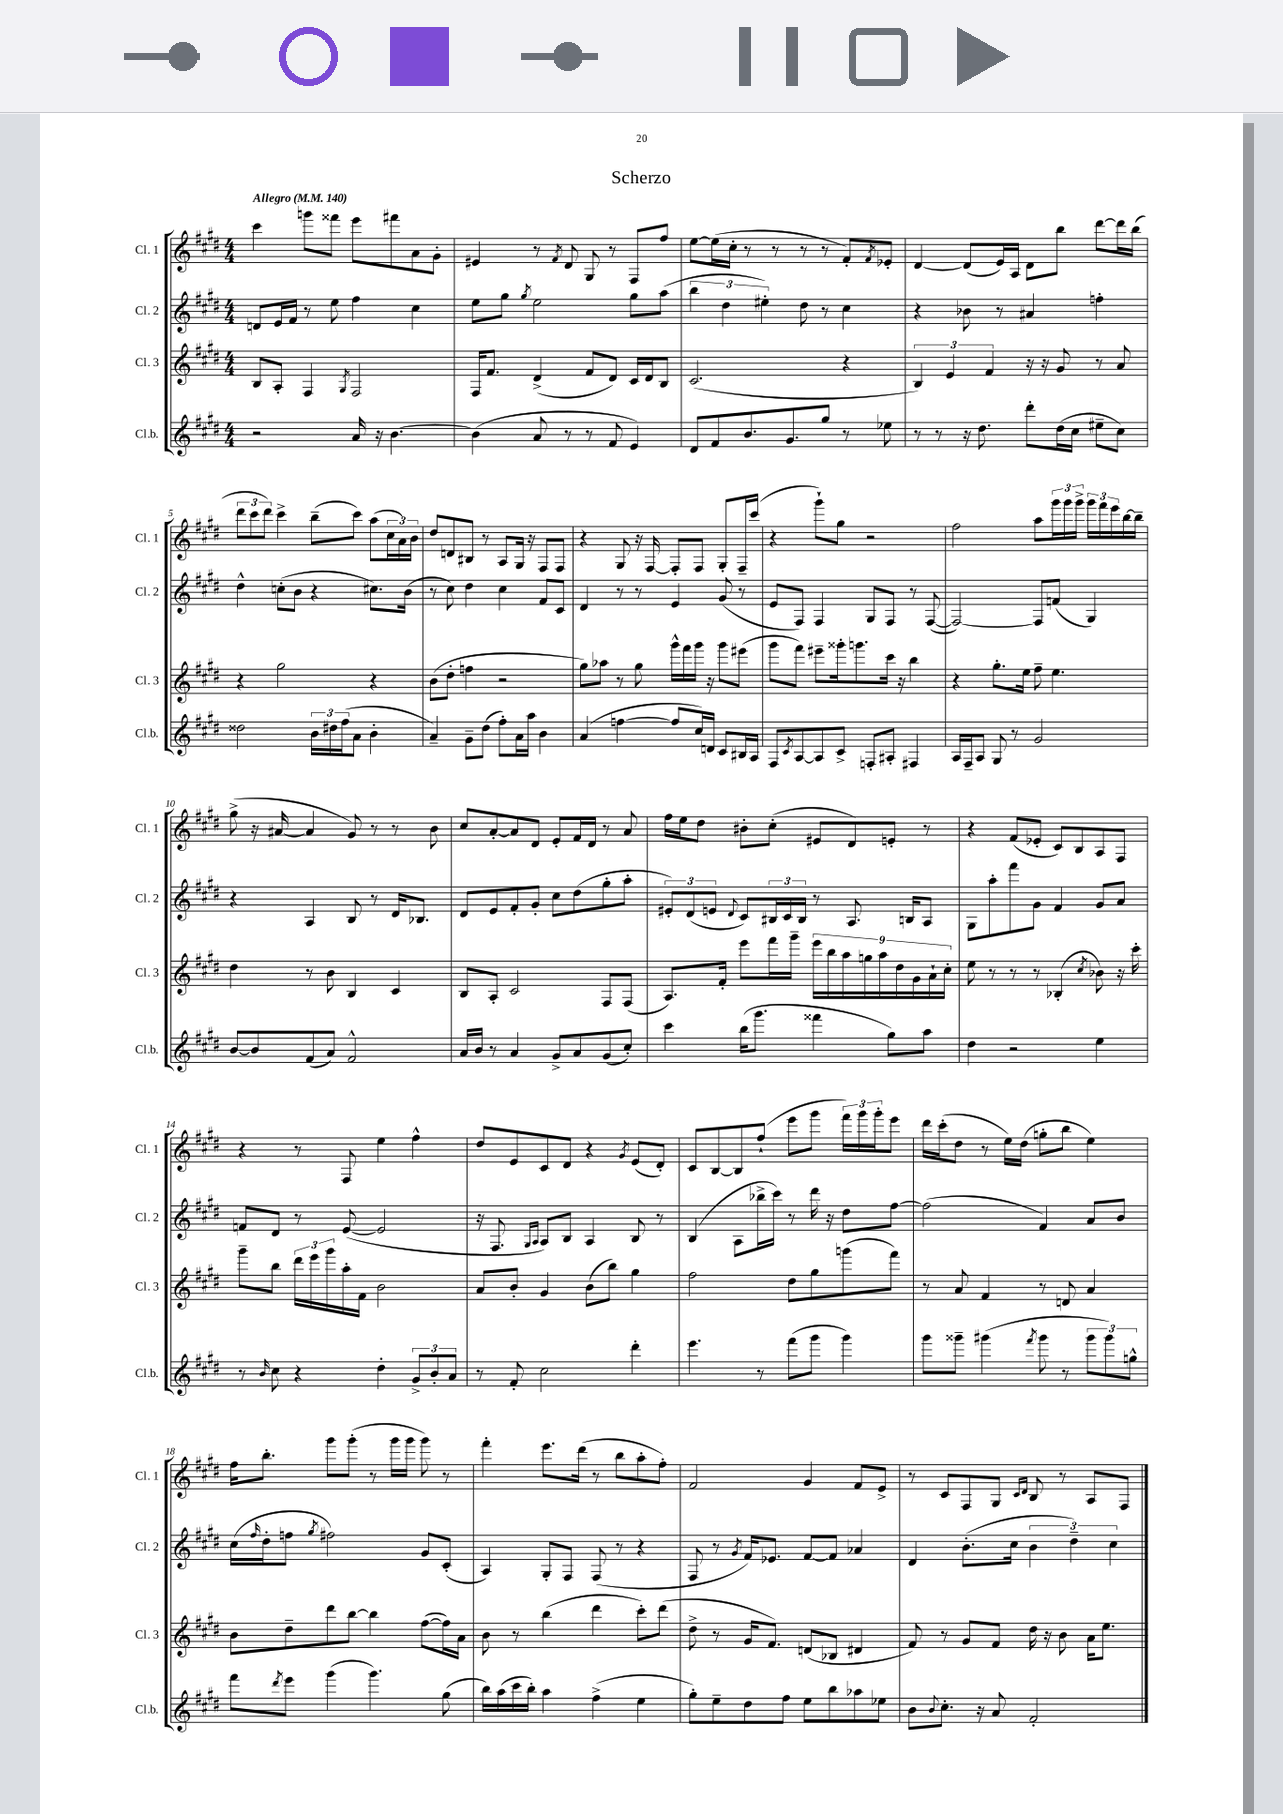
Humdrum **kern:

**kern	**kern	**kern	**kern
*staff4	*staff3	*staff2	*staff1
*clefG2	*clefG2	*clefG2	*clefG2
*k[f#c#g#d#]	*k[f#c#g#d#]	*k[f#c#g#d#]	*k[f#c#g#d#]
*M4/4	*M4/4	*M4/4	*M4/4
*MM140	*MM140	*MM140	*MM140
2r	8B	8d	4ccc#
.	8A'	16e	.
.	.	16f#	.
.	4F#	8r	8ggg
.	.	8ee	8fff##
.	8qG#	.	.
16a	2F#	4ff#	8eee
16r	.	.	.
[4.b	.	.	8fff#
.	.	4cc#	8a
.	.	.	8g#'
=	=	=	=
(4b]	16F#	8ee	4e#
.	8.f#	.	.
.	.	8gg#	.
.	.	8qgg#	.
8a	(4d#^	2ee	8r
.	.	.	8qf#
8r	.	.	8d#
8r	8f#	.	8G#
8f#	8d#)	.	8r
4e)	16c#	8gg#	8F#
.	16d#	.	.
.	8B	(8aa	8ff#
=	=	=	=
8d#	(2.c#	6bb	[8ee
8f#	.	.	(16ee]
.	.	6dd#	.
.	.	.	16cc#'
8.b	.	.	8r
.	.	6ee#')	.
.	.	.	8r
8.g#	.	.	.
.	.	8dd#	8r
8gg#	.	8r	8r
8r	4r	4cc#	8f#')
.	.	.	8qf#
8ee-	.	.	8e-'
=	=	=	=
8r	6B)	4r	[4d#
8r	.	.	.
.	6e	.	.
16r	.	8b-	(8d#]
8.dd#	.	.	.
.	6f#	.	.
.	.	8r	16e)
.	.	.	16A
8ddd#'	16r	4a#	8d#
.	16r	.	.
(16dd#	8g#	.	8bb
16cc#	.	.	.
8ee#~	8r	4ff'	[8ddd#
8cc#)	8a	.	16ddd#]
.	.	.	(16bb
=	=	=	=
2dd##	4r	4dd#^^	12ddd#
.	.	.	12ccc#
.	.	.	12ddd#)
.	2gg#	(8cc'	4ccc#^
.	.	8b	.
24b	.	4r	(8bb~
24dd#	.	.	.
(24ff#	.	.	.
8a	.	.	8ccc#)
4b'	4r	8.cc#)	(8aa
.	.	.	24cc#
.	.	.	24a)
.	.	(16b	.
.	.	.	24b
=	=	=	=
4a~)	(8b	8r	8dd#
.	8dd#'	8cc#)	8d
8g#~	4ff	4dd#	8B#
(8dd#	.	.	8r
8ff#')	2r	4cc#	8A
16a	.	.	16G#
16aa	.	.	16r
4b	.	8f#	8F#
.	.	8c#	8F#
=	=	=	=
(4a	8gg#)	4d#	4r
.	8aa-	.	.
[4ff	8r	8r	8G#
.	8gg#	8r	16r
.	.	.	[16F#
8ff]	16ggg#^^	4e	8F#']
.	16fff#	.	.
16cc#)	16ggg#	.	8F#
16d	16r	.	.
8c#	8ggg#	(8g#	8G#'
16B#	(8eee#	8r	16F#~
16A	.	.	(16ccc#
=	=	=	=
8F#	8ggg#	8e	4r
8qc#	.	.	.
[8A	8fff#)	8F#)	.
8A]	8eee#~	4F#	8ggg#`)
8c#^	16ggg##'	.	8gg#
.	8.ggg	.	.
8F'	.	8G#	2r
8A#'	16ccc#	8F#	.
.	16r	.	.
4F#	4bb	8r	.
.	.	([8F#	.
=	=	=	=
16A	4r	2F#_)	2ff#
16F#~	.	.	.
8A	.	.	.
8G#	8.gg#'	.	.
8r	.	.	.
.	16ee	.	.
2g#	8ff#~	8F#]	8aa
.	4.ee	(8f	24ggg#
.	.	.	24ggg#
.	.	.	24ggg#^
.	.	4G#)	24ggg#
.	.	.	24fff#
.	.	.	24eee
.	.	.	[16bb
.	.	.	16bb~]
=	=	=	=
[8b	4dd#	4r	(8gg#^
8b]	.	.	16r
.	.	.	[16a#
(8f#	8r	4A	4a#]
8a)	8b	.	.
2f#^^	4B	8B	8g#)
.	.	8r	8r
.	4c#	16d#	8r
.	.	8.B-	.
.	.	.	8b
=	=	=	=
16a	8B	8d#	8cc#
16b	.	.	.
8r	8A'	8e	[8a'
4a	2c#	8f#'	8a]
.	.	8g#'	8d#
8g#^	.	8cc#	8e'
8a	.	(8dd#	16f#
.	.	.	16d#
(8g#	8F#	8gg#'	8r
8cc#')	(8F#	8aa'	8a
=	=	=	=
4ccc#	8.A)	12e#')	16ff#
.	.	.	16ee
.	.	(12d#	.
.	.	.	8dd#
.	.	12e	.
.	16f#'	.	.
.	.	8qqd#	.
(16bb	8eee	8c#)	8b#'
8.ggg#	.	.	.
.	16fff#	24B#	(8cc#'
.	.	24c#	.
.	16ggg#~	.	.
.	.	24B#	.
4fff##	18eee	8r	8e#
.	18bb	.	.
.	18aa	.	.
.	.	8.A	8d#)
.	18gg	.	.
.	18aa	.	.
8gg#)	.	.	8e'
.	18dd#	.	.
.	.	16B	.
.	18g#	.	.
8aa	.	8A	8r
.	18a`	.	.
.	18cc#'	.	.
=	=	=	=
4dd#	8ee	8G#	4r
.	8r	8aa'	.
2r	8r	8fff#	(8f#
.	8r	8g#	8e-'
.	(4B-'	4f#	8c#)
.	.	.	8B
.	8qcc#	.	.
4ee	8b-)	8g#	8A
.	16r	8a	8F#
.	16ccc#'	.	.
=	=	=	=
8r	8ggg#~	8f	4r
16qqb	.	.	.
8cc#	8bb	8d#	.
4r	24ddd#	8r	8r
.	24eee	.	.
.	24ggg#	.	.
.	16aa'	([8e	8F#
.	16f#	.	.
4dd#'	2b	2e]	4ee
12g#^	.	.	4ff#^^
12b'	.	.	.
12a	.	.	.
=	=	=	=
8r	8a	16r	8dd#
.	.	8.F#	.
8f#'	8b'	.	8e
.	.	16qqG#	.
.	.	16qqA	.
2cc#	4g#	8A)	8c#
.	.	8B	8d#
.	(8b	4A	4r
.	8bb)	.	.
.	.	.	8qg#
4ddd#'	4gg#	8B	(8e
.	.	8r	8d#')
=	=	=	=
4.eee	2ff#	(4B	8c#
.	.	.	[8B
.	.	8A	8B]
8r	.	16bb-^	(8ff#`
.	.	16ccc#)	.
(8fff#	8dd#	8r	8eee
8ggg#	8gg#	16ddd#	8ggg#
.	.	16r	.
4ggg#)	(8ggg	8dd#	24fff#)
.	.	.	24ggg#
.	.	.	24ggg#'
.	8fff#)	[8ff#	8eee
=	=	=	=
8ggg#	8r	(2ff#]	16ddd#
.	.	.	(16ccc#'
8ggg##~	8a	.	8dd#
(4ggg#	4f#	.	8r
.	.	.	16ee)
.	.	.	(16dd#
8qfff#	.	.	.
8ggg#	8r	4f#)	8gg'
8r	8d	.	8bb
12ggg#	4a	8a	4ee)
12ggg#)	.	.	.
.	.	8b	.
12gg^^	.	.	.
=	=	=	=
8fff#	8b	(16cc#	16ff#
.	.	16qqff#	.
.	.	16dd#'	8.bb'
8qddd#	.	.	.
8eee	8dd#~	8ff	.
.	.	8qgg#	.
(4ggg#	8ddd#	2ff#)	8ggg#
.	[8bb	.	(8ggg#'
4.ggg#)	4bb]	.	8r
.	.	.	16ggg#
.	.	.	16ggg#
.	([8ff#	8g#	8ggg#)
(8gg#	16ff#])	(8c#'	8r
.	16a	.	.
=	=	=	=
16bb)	8b	4A)	4fff#'
(16aa	.	.	.
16ccc#	8r	.	.
16bb')	.	.	.
4aa	(4bb	8G#'	8.eee
.	.	8F#	.
.	.	.	(16ddd#
(4ff#^	4ddd#	(8F#	8r
.	.	8r	8bb
4ee	8ccc#')	4r	8aa'
.	(8ddd#	.	8ff#')
=	=	=	=
8gg#')	8dd#^	8F#	2f#
8ee~	8r	8r	.
.	.	8qg#	.
8dd#	16g#	16f#)	.
.	8.f#)	8.e-	.
8ff#	.	.	.
8ee	(8d	[8f#	4g#
8bb	8B-	8f#]	.
8aa-	4d#	4a-	8f#
8ee-	.	.	8e^
=	=	=	=
8b	8f#)	4d#	8r
8qqb	.	.	.
8.cc#'	8r	.	8c#
.	8g#	(8.b'	8F#
16r	.	.	.
8a	8f#	.	8G#
.	.	16cc#	.
.	.	.	16qqc#
.	.	.	16qqd#
2f#'	16dd#	6b	8B
.	16r	.	.
.	8b	.	8r
.	.	6dd#~)	.
.	16a	.	8A
.	8.ee	.	.
.	.	6cc#	.
.	.	.	8F#
==	==	==	==
*-	*-	*-	*-
